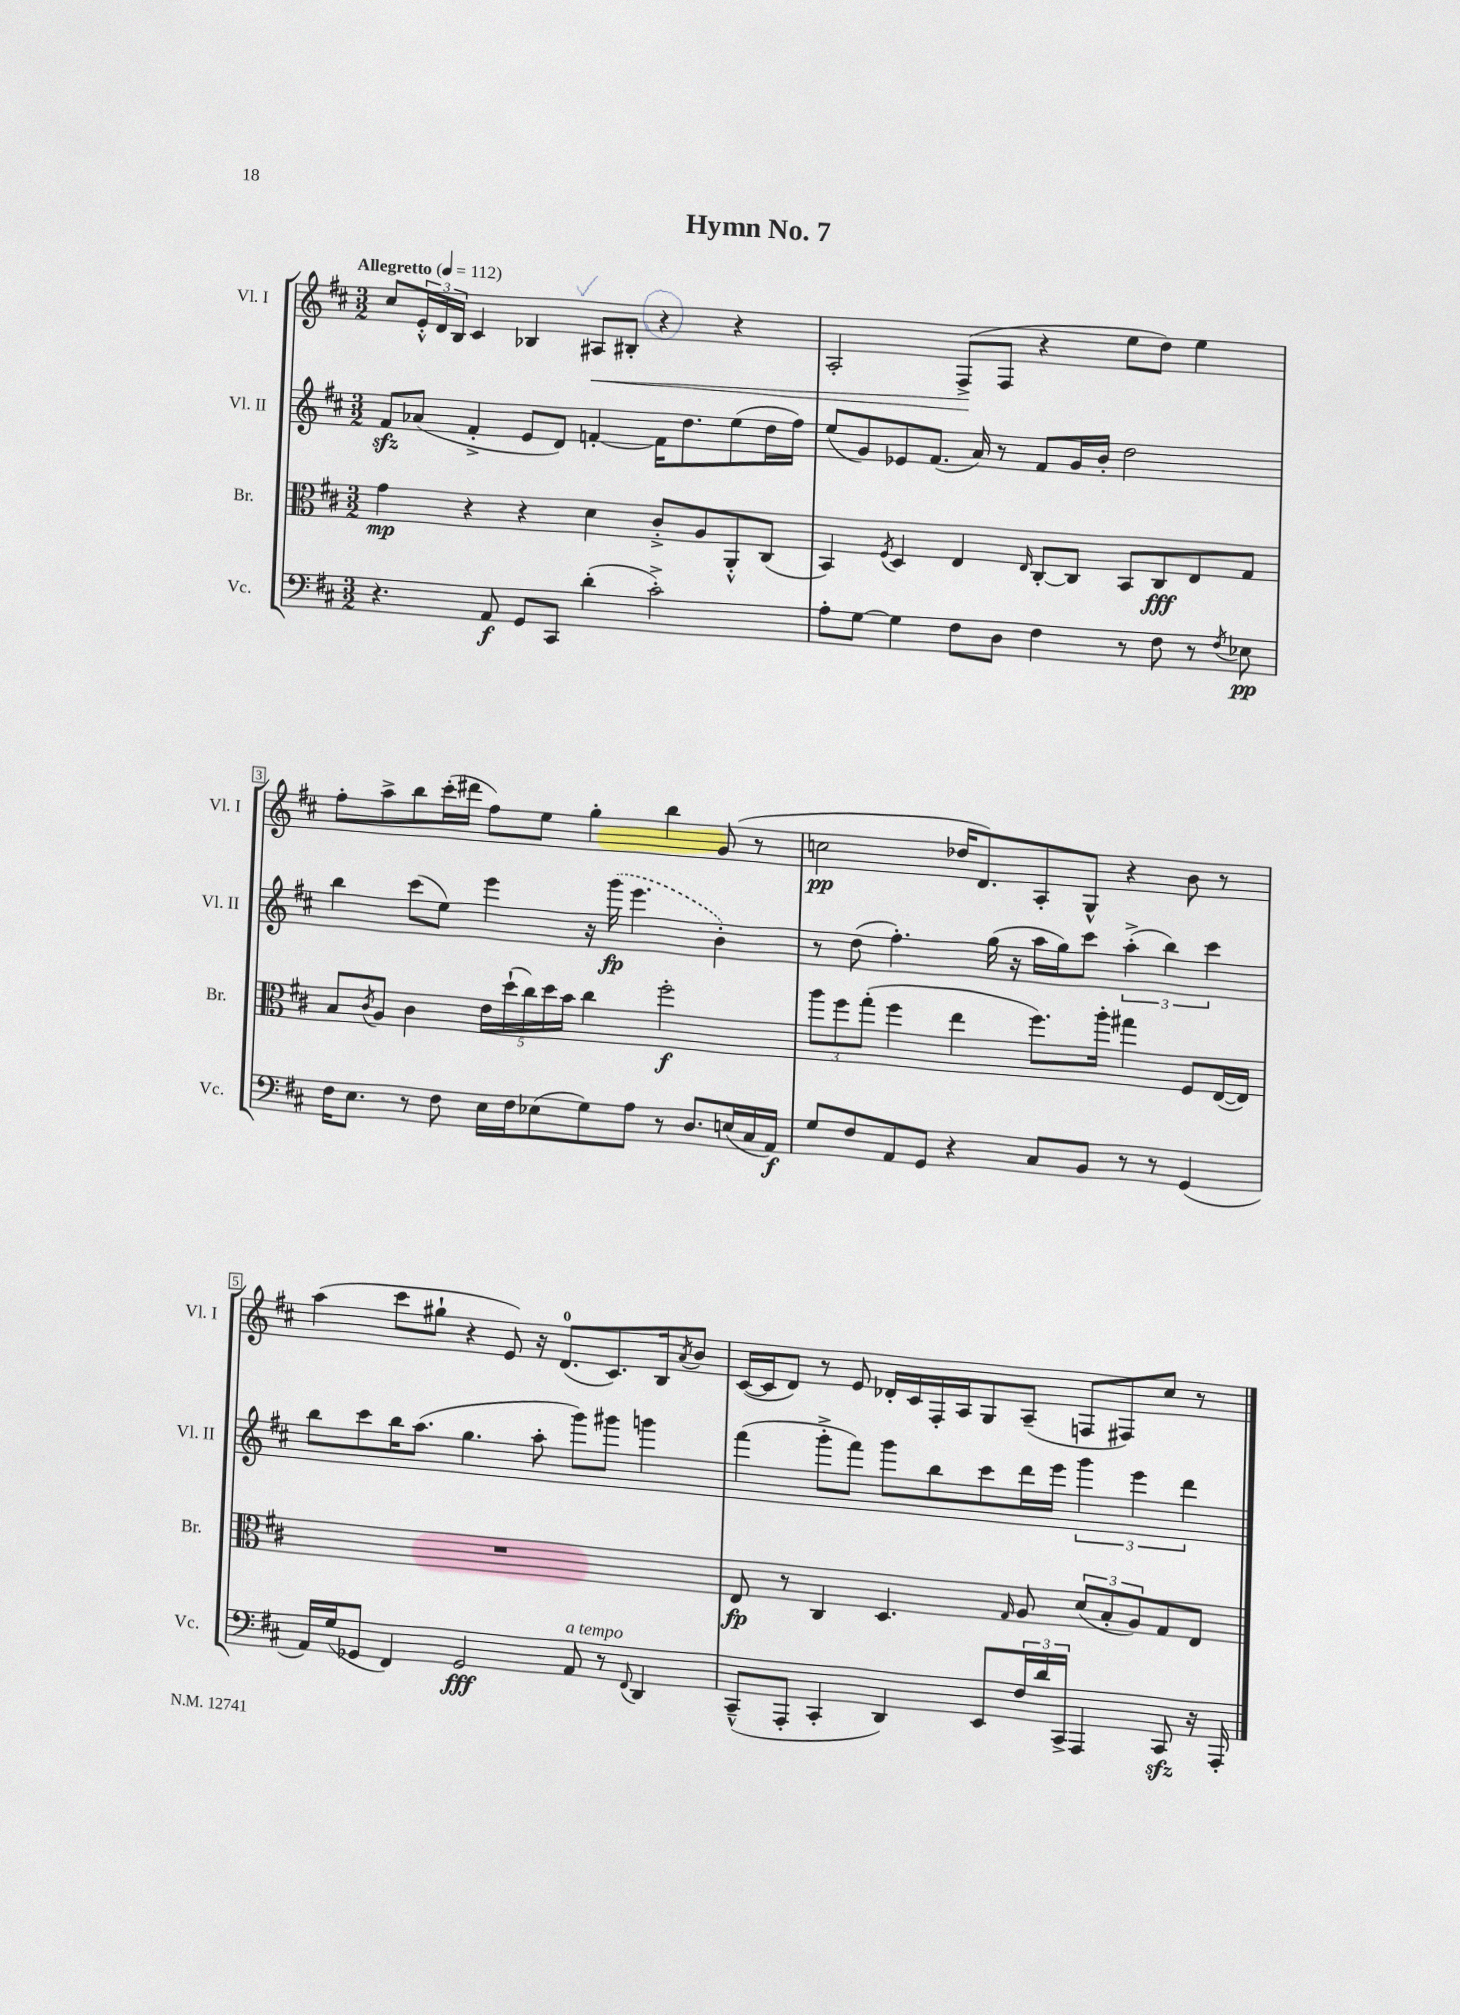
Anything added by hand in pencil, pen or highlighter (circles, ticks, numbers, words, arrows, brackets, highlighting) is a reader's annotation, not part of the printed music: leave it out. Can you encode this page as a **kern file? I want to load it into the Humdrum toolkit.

**kern	**dynam	**kern	**dynam	**kern	**dynam	**kern	**dynam
*part4	*part4	*part3	*part3	*part2	*part2	*part1	*part1
*staff4	*staff4	*staff3	*staff3	*staff2	*staff2	*staff1	*staff1
*I"Vc.	*	*I"Br.	*	*I"Vl. II	*	*I"Vl. I	*
*I'Vc.	*	*I'Br.	*	*I'Vl. II	*	*I'Vl. I	*
*clefF4	*	*clefC3	*	*clefG2	*	*clefG2	*
*k[f#c#]	*	*k[f#c#]	*	*k[f#c#]	*	*k[f#c#]	*
*M3/2	*	*M3/2	*	*M3/2	*	*M3/2	*
*MM112	*	*MM112	*	*MM112	*	*MM112	*
=1	=1	=1	=1	=1	=1	=1	=1
!	!	!	!	!	!	!LO:TX:a:B:t=Allegretto	!
4.r	.	4g\	mp	8f#zz/L	.	8cc#/L	.
.	.	.	.	(8a-X/J	.	24e'^^/L	.
.	.	.	.	.	.	24d/	.
.	.	.	.	.	.	24B/JJ	.
.	.	4r	.	4f#'^/	.	4c#/	.
8AA/	f	.	.	.	.	.	.
8GG/L	.	4r	.	8e/L	.	4B-X/	.
8CC#/J	.	.	.	8d/J)	.	.	.
!	!	!	!	!	!	!	!LO:HP:b
(4d'\	.	4d\	.	[4fn'/	.	8A#X/L	<
.	.	.	.	.	.	8B#X'/J	.
2c#'^\)	.	8c#'^/L	.	16f\KL]	.	4r	.
.	.	.	.	8.dd\	.	.	.
.	.	8A/	.	.	.	.	.
.	.	8AA'^^/	.	(8ee\	.	4r	.
.	.	(8C#/J	.	16dd\L	.	.	.
.	.	.	.	16ff#\JJ)	.	.	.
=2	=2	=2	=2	=2	=2	=2	=2
8A'\L	.	4BB/)	.	(8ee/L	.	2A'/	.
[8G\J	.	.	.	8g/)	.	.	.
.	.	8qF#/	.	.	.	.	.
4G\]	.	4D/	.	8e-X/	.	.	.
.	.	.	.	(8.f#/J	.	.	.
8F#\L	.	4E/	.	.	.	(8F#^/L	.
.	.	.	.	16a/)	.	.	.
8D\J	.	.	.	8r	.	8F#/J	[
.	.	16qqE/	.	.	.	.	.
4F#\	.	[8C#'/L	.	8f#/L	.	4r	.
.	.	8C#/J]	.	16g/L	.	.	.
.	.	.	.	16b'/JJ	.	.	.
8r	.	8BB/L	.	2dd\	.	8ee\L	.
8F#\	.	8C#/	fff	.	.	8dd\J)	.
8r	.	8E/	.	.	.	4ee\	.
8qF#/	.	.	.	.	.	.	.
8E-X\	pp	8G/J	.	.	.	.	.
!!LO:LB:g=z
=3	=3	=3	=3	=3	=3	=3	=3
16F#\KL	.	8B/L	.	4bb\	.	8ff#'\L	.
8.E\J	.	.	.	.	.	.	.
.	.	8qc#/	.	.	.	.	.
.	.	8A/J	.	.	.	8aa^\	.
8r	.	4c#\	.	(8ccc#\L	.	8bb\	.
8F#\	.	.	.	8ee\J)	.	(16ccc#'\L	.
.	.	.	.	.	.	16ddd#X\JJ	.
16E\LL	.	20e\LL	.	4eee\	.	8ff#\L)	.
.	.	(20dd`\	.	.	.	.	.
16F#\J	.	.	.	.	.	.	.
.	.	20cc#\)	.	.	.	.	.
(8E-X\	.	.	.	.	.	8ee\J	.
.	.	20dd\	.	.	.	.	.
.	.	20b\JJ	.	.	.	.	.
8G\)	.	4cc#\	.	16r	.	4gg'\	.
.	.	.	.	(16ggg\	fp	.	.
8A\J	.	.	.	4.eee\	.	.	.
8r	.	2ff#'\	f	.	.	4bb\	.
8.D/L	.	.	.	.	.	.	.
.	.	.	.	4b'\)	.	(8g/	.
(16En/L	.	.	.	.	.	.	.
16C#/	.	.	.	.	.	8r	.
16AA/JJ)	f	.	.	.	.	.	.
=4	=4	=4	=4	=4	=4	=4	=4
8G/L	.	12aa\L	.	8r	.	2ccn\	pp
.	.	12ff#\	.	.	.	.	.
8F#/	.	.	.	(8dd\	.	.	.
.	.	(12gg'\J	.	.	.	.	.
8AA/	.	4ff#\	.	4.ff#'\)	.	.	.
8GG/J	.	.	.	.	.	.	.
4r	.	4ee\	.	.	.	16dd-X/KL	.
.	.	.	.	.	.	8.d/)	.
.	.	.	.	(16gg\	.	.	.
.	.	.	.	16r	.	.	.
8C#/L	.	8.ff#\L)	.	16aa\LL	.	8A'/	.
.	.	.	.	16gg\J)	.	.	.
8BB/J	.	.	.	8ccc#\J	.	8G^^/J	.
.	.	16aa'\Jk	.	.	.	.	.
8r	.	4gg#X\	.	(6aa'^\	.	4r	.
8r	.	.	.	.	.	.	.
.	.	.	.	6bb\)	.	.	.
(4GG/	.	8F#/L	.	.	.	8b\	.
.	.	.	.	6ccc#\	.	.	.
.	.	([16E/L	.	.	.	8r	.
.	.	16E/JJ])	.	.	.	.	.
!!LO:LB:g=z
=5	=5	=5	=5	=5	=5	=5	=5
16AA/LL)	.	1.r	.	8bb\L	.	(4aa\	.
(16G/J	.	.	.	.	.	.	.
8GG-X/J	.	.	.	8ccc#\	.	.	.
4FF#/)	.	.	.	16bb\K	.	8ccc#\L	.
.	.	.	.	(8.aa\J	.	.	.
.	.	.	.	.	.	8gg#X`\J	.
2GG-/	fff	.	.	4.gg\	.	4r	.
.	.	.	.	.	.	8e/)	.
.	.	.	.	8aa'\	.	16r	.
.	.	.	.	.	.	(8.d/L	.
!LO:TX:a:i:t=a tempo	!	!	!	!	!	!	!
8AA/	.	.	.	8ggg\L)	.	.	.
8r	.	.	.	8ggg#X\J	.	8.c#/)	.
8qqFF#/	.	.	.	.	.	.	.
4DD/	.	.	.	4gggn\	.	.	.
.	.	.	.	.	.	16B/k	.
.	.	.	.	.	.	8qa/	.
.	.	.	.	.	.	8b/J	.
=6	=6	=6	=6	=6	=6	=6	=6
(8CC#~^^/L	.	8E/	fp	(4fff#\	.	([16c#/LL	.
.	.	.	.	.	.	16c#/J]	.
8AAA'/J	.	8r	.	.	.	8d/J)	.
4CC#'/	.	4C#/	.	8ggg'^\L	.	8r	.
.	.	.	.	8fff#\J)	.	8e/	.
4DD/)	.	4.D/	.	8ggg\L	.	16d-X'/LL	.
.	.	.	.	.	.	16c#/	.
.	.	.	.	8bb\	.	16F#'/	.
.	.	.	.	.	.	16A/J	.
8EE/L	.	.	.	8ccc#\	.	8G/	.
.	.	16qqG/	.	.	.	.	.
24F#/L	.	8A/	.	16ddd\L	.	(8A~/J	.
24d/	.	.	.	.	.	.	.
.	.	.	.	16eee\JJ	.	.	.
24CC#^/JJ	.	.	.	.	.	.	.
4AAA/	.	(12d/L	.	6ggg\	.	8Fn/L	.
.	.	12B'/	.	.	.	.	.
.	.	.	.	.	.	8F#X/)	.
.	.	12A/)	.	6eee\	.	.	.
8CC#zz/	.	8G/	.	.	.	8cc#/J	.
.	.	.	.	6ddd\	.	.	.
16r	.	8E/J	.	.	.	8r	.
16AAA'/	.	.	.	.	.	.	.
==	==	==	==	==	==	==	==
*-	*-	*-	*-	*-	*-	*-	*-
